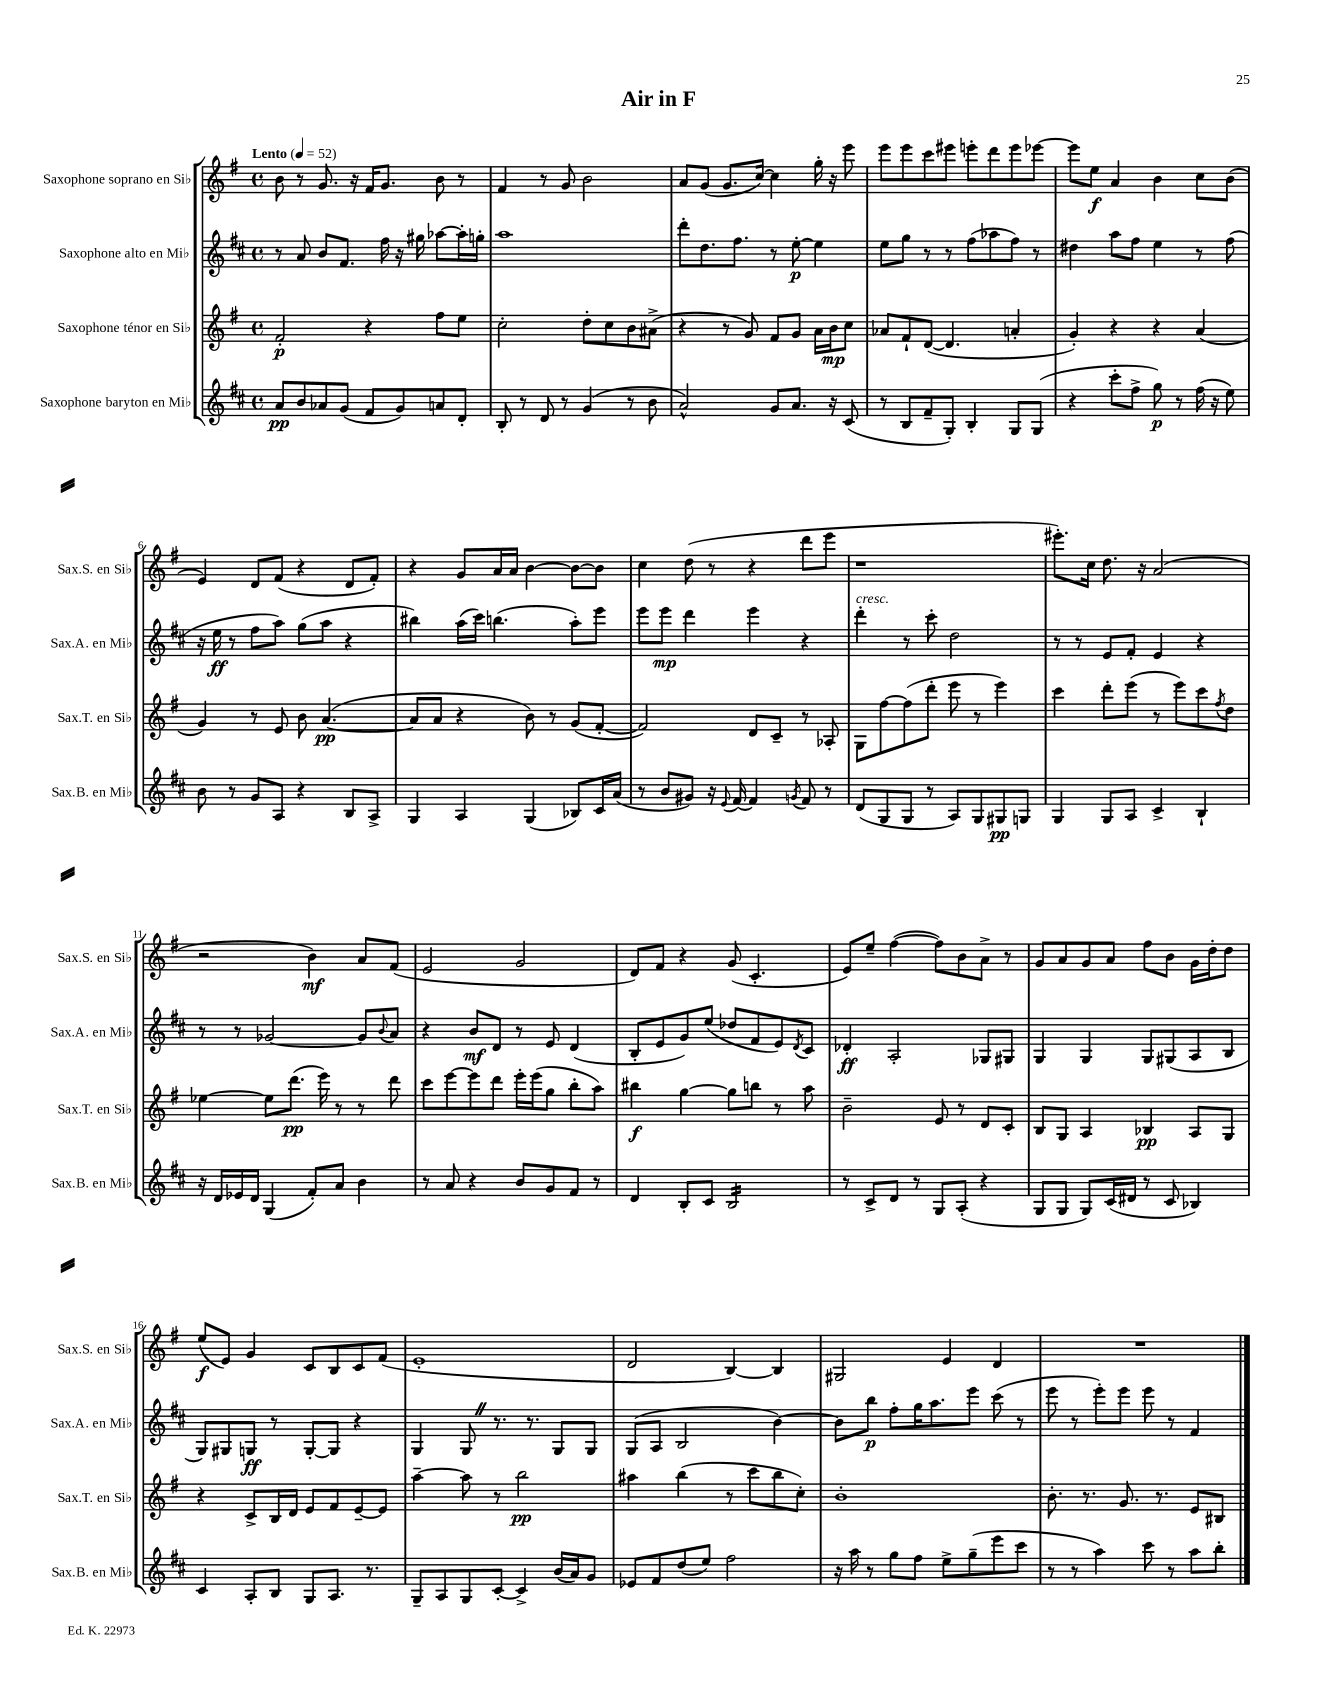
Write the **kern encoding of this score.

**kern	**dynam	**kern	**dynam	**kern	**dynam	**kern	**dynam
*part4	*part4	*part3	*part3	*part2	*part2	*part1	*part1
*staff4	*staff4	*staff3	*staff3	*staff2	*staff2	*staff1	*staff1
*I"Saxophone baryton en Mi♭	*	*I"Saxophone ténor en Si♭	*	*I"Saxophone alto en Mi♭	*	*I"Saxophone soprano en Si♭	*
*I'Sax.B. en Mi♭	*	*I'Sax.T. en Si♭	*	*I'Sax.A. en Mi♭	*	*I'Sax.S. en Si♭	*
*clefG2	*	*clefG2	*	*clefG2	*	*clefG2	*
*k[f#c#]	*	*k[f#]	*	*k[f#c#]	*	*k[f#]	*
*M4/4	*	*M4/4	*	*M4/4	*	*M4/4	*
*met(c)	*	*met(c)	*	*met(c)	*	*met(c)	*
*MM52	*	*MM52	*	*MM52	*	*MM52	*
=1	=1	=1	=1	=1	=1	=1	=1
!	!	!	!	!	!	!LO:TX:a:B:t=Lento	!
8a/L	pp	2f#'/	p	8r	.	8b\	.
8b/	.	.	.	8a/	.	8r	.
8a-X/	.	.	.	8b/L	.	8.g/	.
(8g/J	.	.	.	8.f#/J	.	.	.
.	.	.	.	.	.	16r	.
8f#/L	.	4r	.	.	.	16f#/KL	.
.	.	.	.	16ff#\	.	8.g/J	.
8g/)	.	.	.	16r	.	.	.
.	.	.	.	16gg#X\	.	.	.
8an/	.	8ff#\L	.	[8aa-X\L	.	8b\	.
8d'/J	.	8ee\J	.	16aa-'\L]	.	8r	.
.	.	.	.	16ggn'\JJ	.	.	.
=2	=2	=2	=2	=2	=2	=2	=2
8B'/	.	2cc'\	.	1aa	.	4f#/	.
8r	.	.	.	.	.	.	.
8d/	.	.	.	.	.	8r	.
8r	.	.	.	.	.	8g/	.
(4g/	.	8dd'\L	.	.	.	2b\	.
.	.	8cc\	.	.	.	.	.
8r	.	8b\	.	.	.	.	.
8b\	.	(8a#X^\J	.	.	.	.	.
=3	=3	=3	=3	=3	=3	=3	=3
2a^^/)	.	4r	.	8ddd'\L	.	8a/L	.
.	.	.	.	8.dd\	.	(8g/J	.
.	.	8r	.	.	.	8.g/L	.
.	.	.	.	8.ff#\J	.	.	.
.	.	8g/)	.	.	.	.	.
.	.	.	.	.	.	[16cc/Jk)	.
8g/L	.	8f#/L	.	8r	.	4cc\]	.
8.a/J	.	8g/J	.	[8ee'\	p	.	.
.	.	16a\LL	.	4ee\]	.	16gg'\	.
16r	.	16b\J	mp	.	.	16r	.
(8c#/	.	8cc\J	.	.	.	8eee\	.
=4	=4	=4	=4	=4	=4	=4	=4
8r	.	8a-X/L	.	8ee\L	.	8eee\L	.
8B/L	.	8f#`/	.	8gg\J	.	8eee\	.
8f#~/	.	([8d/J	.	8r	.	8ccc\	.
8G'/J)	.	4.d/]	.	8r	.	8eee#X\J	.
4B'/	.	.	.	(8ff#\L	.	8eeen'\L	.
.	.	.	.	8aa-X\	.	8ddd\	.
8G/L	.	4an'/	.	8ff#\J)	.	8eee\	.
(8G/J	.	.	.	8r	.	[8eee-X\J	.
=5	=5	=5	=5	=5	=5	=5	=5
4r	.	4g'/)	.	4dd#X\	.	8eee-\L]	.
.	.	.	.	.	.	8ee\J	f
8ccc#'\L	.	4r	.	8aa\L	.	4a/	.
8ff#^\J	.	.	.	8ff#\J	.	.	.
8gg\)	p	4r	.	4ee\	.	4b\	.
8r	.	.	.	.	.	.	.
(16ff#\	.	(4a/	.	8r	.	8cc\L	.
16r	.	.	.	.	.	.	.
8ee\)	.	.	.	(8ff#\	.	(8b\J	.
!!LO:LB:g=z
=6	=6	=6	=6	=6	=6	=6	=6
8b\	.	4g/)	.	16r	.	4e/)	.
.	.	.	.	16ee\	ff	.	.
8r	.	.	.	8r	.	.	.
8g/L	.	8r	.	8ff#\L	.	8d/L	.
8A/J	.	8e/	.	8aa\J)	.	(8f#/J	.
4r	.	8b\	.	(8gg\L	.	4r	.
.	.	([4.a/	pp	8aa\J	.	.	.
8B/L	.	.	.	4r	.	8d/L	.
8A^/J	.	.	.	.	.	8f#'/J)	.
=7	=7	=7	=7	=7	=7	=7	=7
4G/	.	8a/L]	.	4bb#X\)	.	4r	.
.	.	8a/J	.	.	.	.	.
4A/	.	4r	.	(16aa\LL	.	8g/L	.
.	.	.	.	16ccc#\JJ)	.	.	.
.	.	.	.	(4.bbn\	.	16a/L	.
.	.	.	.	.	.	16a/JJ	.
(4G/	.	8b\)	.	.	.	[4b\	.
.	.	8r	.	.	.	.	.
8B-X/L)	.	(8g/L	.	8aa'\L)	.	8b\L_	.
16c#/L	.	[8f#'/J	.	8eee\J	.	8b\J]	.
(16a/JJ	.	.	.	.	.	.	.
=8	=8	=8	=8	=8	=8	=8	=8
8r	.	2f#/])	.	8eee\L	.	4cc\	.
8b/L	.	.	.	8eee\J	mp	.	.
8g#X/J)	.	.	.	4ddd\	.	(8dd\	.
16r	.	.	.	.	.	8r	.
8qqe/	.	.	.	.	.	.	.
[16f#/	.	.	.	.	.	.	.
4f#/]	.	8d/L	.	4eee\	.	4r	.
.	.	8c~/J	.	.	.	.	.
8qgn/	.	.	.	.	.	.	.
8f#/	.	8r	.	4r	.	8ddd\L	.
8r	.	8A-X'/	.	.	.	8eee\J	.
=9	=9	=9	=9	=9	=9	=9	=9
!	!	!	!	!LO:TX:a:i:t=cresc.	!	!	!
(8d/L	.	8G\L	.	4ddd'\	.	1r	.
8G/	.	[8ff#\	.	.	.	.	.
8G/J	.	(8ff#\]	.	8r	.	.	.
8r	.	8ddd'\J	.	8ccc#'\	.	.	.
8A/L)	.	8eee\	.	2dd\	.	.	.
8G/	.	8r	.	.	.	.	.
8G#X/	pp	4eee\)	.	.	.	.	.
8Gn/J	.	.	.	.	.	.	.
=10	=10	=10	=10	=10	=10	=10	=10
4G/	.	4ccc\	.	8r	.	8.eee#X'\L)	.
.	.	.	.	8r	.	.	.
.	.	.	.	.	.	16cc\Jk	.
8G/L	.	8ddd'\L	.	8e/L	.	8.dd\	.
8A/J	.	(8eee\J	.	8f#'/J	.	.	.
.	.	.	.	.	.	16r	.
4c#^/	.	8r	.	4e/	.	(2a/	.
.	.	8eee\L)	.	.	.	.	.
4B`/	.	8ccc\	.	4r	.	.	.
.	.	8qff#/	.	.	.	.	.
.	.	8dd\J	.	.	.	.	.
!!LO:LB:g=z
=11	=11	=11	=11	=11	=11	=11	=11
16r	.	[4ee-X\	.	8r	.	2r	.
16d/LL	.	.	.	.	.	.	.
16e-X/	.	.	.	8r	.	.	.
16d/JJ	.	.	.	.	.	.	.
(4G/	.	8ee-\L]	.	[2g-X/	.	.	.
.	.	(8.ddd\J	pp	.	.	.	.
8f#'/L)	.	.	.	.	.	4b\)	mf
.	.	16eee\)	.	.	.	.	.
8a/J	.	8r	.	.	.	.	.
4b\	.	8r	.	8g-/L]	.	8a/L	.
.	.	.	.	8qqb/	.	.	.
.	.	8ddd\	.	8a/J	.	(8f#/J	.
=12	=12	=12	=12	=12	=12	=12	=12
8r	.	8ccc\L	.	4r	.	2e/	.
8a/	.	[8eee\	.	.	.	.	.
4r	.	8eee\]	.	8b/L	mf	.	.
.	.	8ddd\J	.	8d/J	.	.	.
8b/L	.	16eee'\LL	.	8r	.	2g/	.
.	.	(16eee\J	.	.	.	.	.
8g/	.	8gg\J	.	8e/	.	.	.
8f#/J	.	8bb'\L	.	(4d/	.	.	.
8r	.	8aa\J)	.	.	.	.	.
=13	=13	=13	=13	=13	=13	=13	=13
4d/	.	4bb#X\	f	8B'/L	.	8d/L)	.
.	.	.	.	8e/	.	8f#/J	.
8B'/L	.	[4gg\	.	8g/)	.	4r	.
8c#/J	.	.	.	(8ee/J	.	.	.
*tremolo	*	*	*	*	*	*	*
16B/LL	.	8gg\L]	.	8dd-X/L	.	(8g/	.
16B/	.	.	.	.	.	.	.
16B/	.	8bbn\J	.	8f#/	.	4.c'/	.
16B/	.	.	.	.	.	.	.
16B/	.	8r	.	8e/)	.	.	.
16B/	.	.	.	.	.	.	.
.	.	.	.	8qd/	.	.	.
16B/	.	8aa\	.	8c#/J	.	.	.
16B/JJ	.	.	.	.	.	.	.
*Xtremolo	*	*	*	*	*	*	*
=14	=14	=14	=14	=14	=14	=14	=14
8r	.	2b~\	.	4d-X'/	ff	8e/L)	.
8c#^/L	.	.	.	.	.	8ee~/J	.
8d/J	.	.	.	2A'/	.	([4ff#\	.
8r	.	.	.	.	.	.	.
8G/L	.	8e/	.	.	.	8ff#\L])	.
(8A'/J	.	8r	.	.	.	8b\	.
4r	.	8d/L	.	8G-X/L	.	8a^\J	.
.	.	8c'/J	.	8G#X/J	.	8r	.
=15	=15	=15	=15	=15	=15	=15	=15
8G/L	.	8B/L	.	4G/	.	8g/L	.
8G/J	.	8G/J	.	.	.	8a/	.
8G/L)	.	4A/	.	4G/	.	8g/	.
(16c#/L	.	.	.	.	.	8a/J	.
16d#X/JJ	.	.	.	.	.	.	.
8r	.	4B-X/	pp	8G/L	.	8ff#\L	.
8c#/	.	.	.	(8G#X/	.	8b\J	.
4B-X/)	.	8A/L	.	8A/	.	16g\LL	.
.	.	.	.	.	.	16dd'\J	.
.	.	8G/J	.	8B/J	.	8dd\J	.
!!LO:LB:g=z
=16	=16	=16	=16	=16	=16	=16	=16
4c#/	.	4r	.	8G/L)	.	(8ee/L	f
.	.	.	.	8G#X/	.	8e/J)	.
8A'/L	.	8c^/L	.	8Gn/J	ff	4g/	.
8B/J	.	16B/L	.	8r	.	.	.
.	.	16d/JJ	.	.	.	.	.
8G/L	.	8e/L	.	[8G'/L	.	8c/L	.
8.A/J	.	8f#/	.	8G/J]	.	8B/	.
.	.	[8e~/	.	4r	.	8c/	.
8.r	.	.	.	.	.	.	.
.	.	8e/J]	.	.	.	(8f#/J	.
=17	=17	=17	=17	=17	=17	=17	=17
8G~/L	.	[4aa~\	.	4G/	.	1e'	.
8A/	.	.	.	.	.	.	.
8G/	.	8aa\]	.	8GZ/	.	.	.
[8c#'/J	.	8r	.	8.r	.	.	.
4c#^/]	.	2bb\	pp	.	.	.	.
.	.	.	.	8.r	.	.	.
(16b/LL	.	.	.	8G/L	.	.	.
16a/J)	.	.	.	.	.	.	.
8g/J	.	.	.	8G/J	.	.	.
=18	=18	=18	=18	=18	=18	=18	=18
8e-X/L	.	4aa#X\	.	(8G/L	.	2d/	.
8f#/	.	.	.	8A/J	.	.	.
(8dd/	.	(4bb\	.	2B/	.	.	.
8ee/J)	.	.	.	.	.	.	.
2ff#\	.	8r	.	.	.	[4B/)	.
.	.	8ccc\L	.	.	.	.	.
.	.	8bb\	.	[4b\)	.	4B/]	.
.	.	8cc'\J)	.	.	.	.	.
=19	=19	=19	=19	=19	=19	=19	=19
16r	.	1b'	.	8b\L]	.	2G#X/	.
16aa\	.	.	.	.	.	.	.
8r	.	.	.	8bb\J	p	.	.
8gg\L	.	.	.	8ff#'\L	.	.	.
8ff#\J	.	.	.	16gg\K	.	.	.
.	.	.	.	8.aa\	.	.	.
8ee^\L	.	.	.	.	.	4e/	.
(8gg~\	.	.	.	8eee\J	.	.	.
8eee\	.	.	.	(8ccc#\	.	4d/	.
8ccc#\J	.	.	.	8r	.	.	.
=20	=20	=20	=20	=20	=20	=20	=20
8r	.	8.b'\	.	8eee\	.	1r	.
8r	.	.	.	8r	.	.	.
.	.	8.r	.	.	.	.	.
4aa\)	.	.	.	8eee'\L)	.	.	.
.	.	8.g/	.	8eee\J	.	.	.
8ccc#\	.	.	.	8eee\	.	.	.
.	.	8.r	.	.	.	.	.
8r	.	.	.	8r	.	.	.
8aa\L	.	8e/L	.	4f#/	.	.	.
8bb'\J	.	8B#X/J	.	.	.	.	.
==	==	==	==	==	==	==	==
*-	*-	*-	*-	*-	*-	*-	*-
